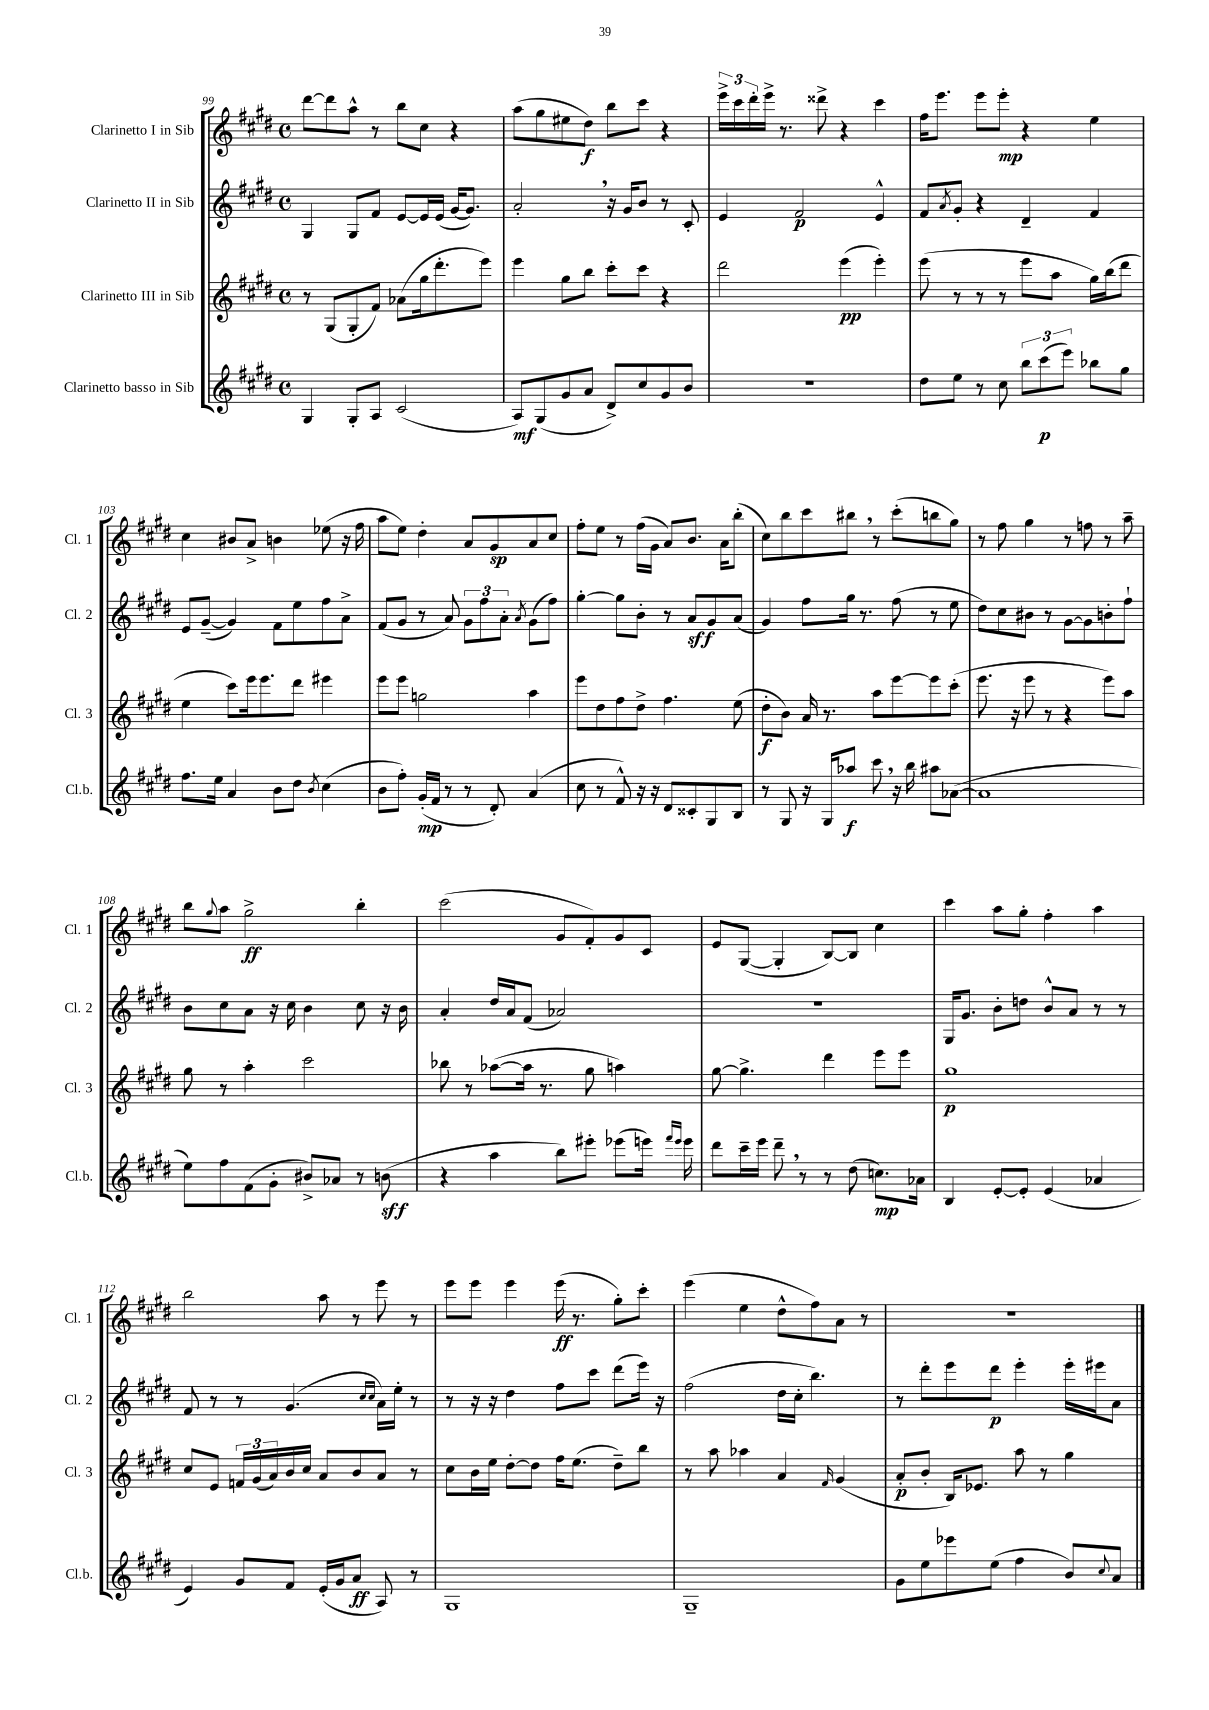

**kern	**kern	**kern	**kern
*staff4	*staff3	*staff2	*staff1
*clefG2	*clefG2	*clefG2	*clefG2
*k[f#c#g#d#]	*k[f#c#g#d#]	*k[f#c#g#d#]	*k[f#c#g#d#]
*M4/4	*M4/4	*M4/4	*M4/4
*met(c)	*met(c)	*met(c)	*met(c)
4G#	8r	4G#	[8ddd#
.	(8G#	.	8ddd#]
8G#'	8G#'	8G#	8aa^^
8A	8f#)	8f#	8r
(2c#	(8a-	[8e	8bb
.	16gg#	16e]	8cc#
.	8.ddd#'	(16e	.
.	.	[16g#	4r
.	.	8.g#])	.
.	8eee)	.	.
=	=	=	=
8A)	4eee	2a'	(8aa
(8G#	.	.	8gg#
8g#	8gg#	.	8ee#
8a	8bb	.	8dd#)
8d#^)	8ccc#'	16r	8bb
.	.	16g#	.
8cc#	8ccc#	8b	8ccc#
8g#	4r	8r	4r
8b	.	8c#'	.
=	=	=	=
1r	2ddd#	4e	24eee^
.	.	.	24ccc#
.	.	.	24ddd#'
.	.	.	16eee^
.	.	.	8.r
.	.	2f#	.
.	.	.	8ddd##^
.	(4eee	.	4r
.	4eee')	4e^^	4ccc#
=	=	=	=
8dd#	(8eee	8f#	16ff#
.	.	.	8.eee
.	.	8qa	.
8ee	8r	8g#'	.
8r	8r	4r	8eee
8cc#	8r	.	8eee'
12bb	8eee	4d#~	4r
(12ccc#	.	.	.
.	8aa	.	.
12eee)	.	.	.
8bb-	16gg#)	4f#	4ee
.	(16bb	.	.
8gg#	8ddd#	.	.
=	=	=	=
8.ff#	4ee	8e	4cc#
.	.	([8g#~	.
16ee	.	.	.
4a	8ccc#)	4g#])	8b#
.	16eee	.	8a^
.	8.eee	.	.
8b	.	8f#	4b
8dd#	8ddd#	8ee	.
8qb	.	.	.
(4cc#	4eee#	8ff#	(8ee-
.	.	8a^	16r
.	.	.	16ff#
=	=	=	=
8b	8eee	(8f#	8aa
8ff#')	8eee	8g#	8ee)
(16g#'	2gg	8r	4dd#'
16f#	.	.	.
8r	.	8a)	.
8r	.	12g#	8a
.	.	12ff#	.
8d#')	.	.	8g#
.	.	12a'	.
.	.	8qa	.
(4a	4aa	(8g#	8a
.	.	8ff#)	8cc#
=	=	=	=
8cc#	8eee	[4gg#'	8ff#'
8r	8dd#	.	8ee
8f#^^)	8ff#	8gg#]	8r
16r	8dd#^	8b'	(16ff#
16r	.	.	16g#
8d#	4.ff#	8r	8a)
8c##'	.	8a	8.b
8G#	.	8g#	.
.	.	.	16a
8B	(8ee	(8a	(8bb'
=	=	=	=
8r	8dd#'	4g#)	8cc#)
8G#	8b)	.	8bb
16r	16a	8ff#	8ccc#
16G#	8.r	.	.
8aa-	.	16gg#	8bb#
.	.	8.r	.
8ccc#	8aa	.	8r
16r	[8eee	(8ff#	(8ccc#'
16bb	.	.	.
8aa#	8eee]	8r	8bb
([8a-	(8ccc#'	8ee	8gg#)
=	=	=	=
1a-]	8.eee	8dd#)	8r
.	.	8cc#	8ff#
.	16r	.	.
.	8eee	8b#	4gg#
.	8r	8r	.
.	4r	[8g#	8r
.	.	8g#]	8ff
.	8eee)	8b'	8r
.	8aa	8ff#`	8aa~
=	=	=	=
8ee)	8gg#	8b	8bb
.	.	.	8qqgg#
8ff#	8r	8cc#	8aa
(8f#	4aa'	8a	2gg#^
8g#'	.	16r	.
.	.	16cc#	.
8b#^)	2ccc#	4b	.
8a-	.	.	.
8r	.	8cc#	4bb'
(8b	.	16r	.
.	.	16b	.
=	=	=	=
4r	8bb-	4a'	(2ccc#
.	8r	.	.
4aa	([8aa-	16dd#	.
.	.	16a	.
.	16aa-]	(8f#	.
.	8.r	.	.
8bb)	.	2a-)	8g#
8eee#'	8gg#	.	8f#')
(8eee-	4aa)	.	8g#
16eee)	.	.	8c#
16qqfff#	.	.	.
16qqeee	.	.	.
16eee	.	.	.
=	=	=	=
8ddd#	[8gg#	1r	8e
16ccc#~	4.gg#^]	.	([8G#
16eee	.	.	.
8ddd#~	.	.	4G#']
8r	.	.	.
8r	4ddd#	.	[8B)
(8dd#	.	.	8B]
8.cc)	8eee	.	4cc#
.	8eee	.	.
16a-	.	.	.
=	=	=	=
4B	1gg#	16G#	4ccc#
.	.	8.g#	.
[8e'	.	8b'	8aa
8e']	.	8dd	8gg#'
(4e	.	8b^^	4ff#'
.	.	8a	.
4a-	.	8r	4aa
.	.	8r	.
=	=	=	=
4e)	8cc#	8f#	2bb
.	8e	8r	.
8g#	24f	8r	.
.	(24g#	.	.
.	24a)	.	.
8f#	16b	(4.g#	.
.	16cc#	.	.
(16e'	8a	.	8aa
16g#	.	.	.
8a	8b	.	8r
.	.	16qqcc#	.
.	.	16qqcc#	.
8A)	8a	16a)	8eee
.	.	16ee'	.
8r	8r	8r	8r
=	=	=	=
1G#	8cc#	8r	8eee
.	16b	16r	8eee
.	16ee	16r	.
.	[8dd#'	4dd#	4eee
.	8dd#]	.	.
.	16ff#	8ff#	(16eee
.	(8.ee	.	8.r
.	.	8ccc#	.
.	8dd#~)	(8ddd#	8gg#')
.	8bb	16eee)	8ccc#'
.	.	16r	.
=	=	=	=
1G#~	8r	(2ff#	(4eee
.	8aa	.	.
.	4aa-	.	4ee
.	4a	16dd#	8dd#^^
.	.	16cc#'	.
.	.	4.bb)	8ff#)
.	16qqf#	.	.
.	(4g#	.	8a
.	.	.	8r
=	=	=	=
8g#	8a'	8r	1r
8ee	8b'	8ddd#'	.
8eee-	16B)	8eee	.
.	8.e-	.	.
(8ee	.	8ddd#	.
4ff#	8aa	4eee'	.
.	8r	.	.
8b)	4gg#	16eee'	.
.	.	16eee#	.
8qqcc#	.	.	.
8a	.	8a	.
==	==	==	==
*-	*-	*-	*-
